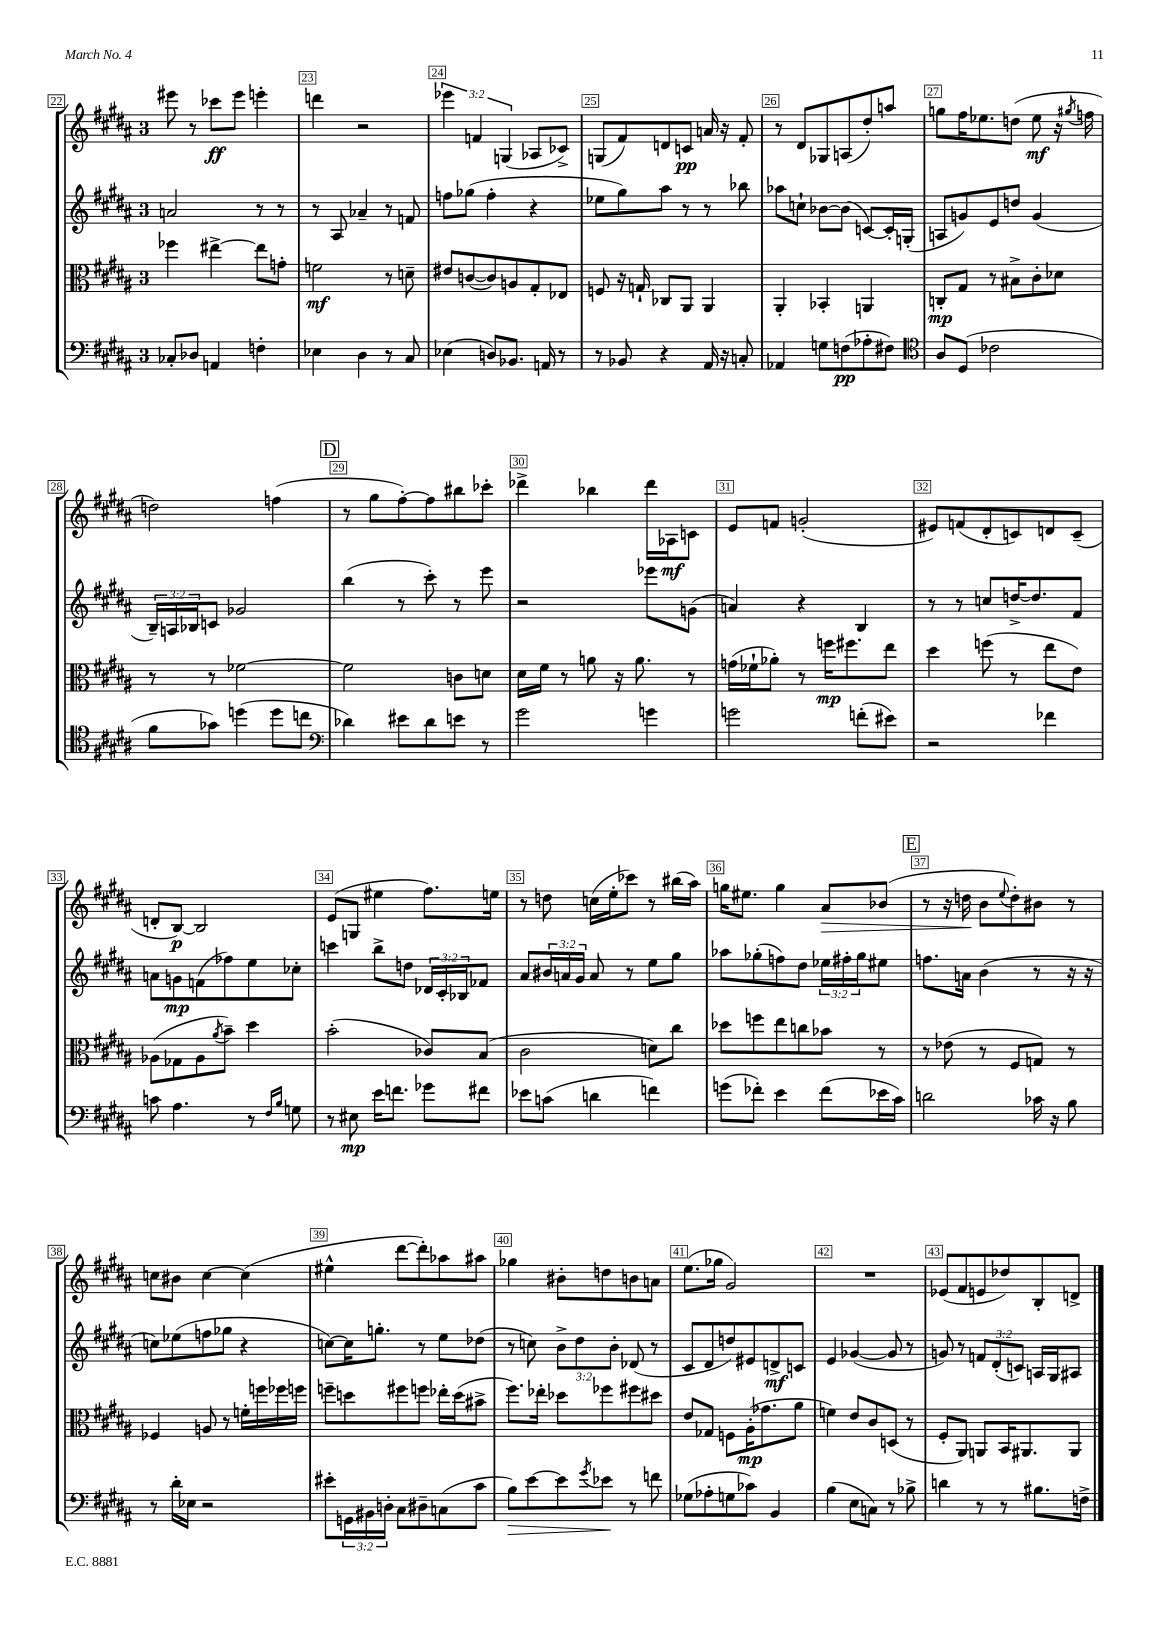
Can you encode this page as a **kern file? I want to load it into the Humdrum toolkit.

**kern	**kern	**kern	**kern
*staff4	*staff3	*staff2	*staff1
*clefF4	*clefC3	*clefG2	*clefG2
*k[f#c#g#d#a#]	*k[f#c#g#d#a#]	*k[f#c#g#d#a#]	*k[f#c#g#d#a#]
*M3/4	*M3/4	*M3/4	*M3/4
8C-'/L	4ff-\	2a/	8eee#\
8D-/J	.	.	8r
4AA/	[4ee#^\	.	8ccc-\L
.	.	.	8eee#\J
4F'\	8ee#\]L	8r	4eee'\
.	8g'\J	8r	.
=	=	=	=
4E-\	2f\	8r	4ddd\
.	.	8A#/	.
4D#\	.	4a-~/	2r
8r	8r	8r	.
8C#/	8d~\	8f/	.
=	=	=	=
(4E-\	8e#/L	8ff\L	6eee-\
.	([8c/	(8gg-\J	.
.	.	.	6f/
8D/L)	8c/])	4ff'\	.
.	.	.	(6G/
8.BB-/J	8A/	.	.
.	8G#'/	4r	8A-/L
16AA/	.	.	.
8r	8E-/J	.	8c-^/J)
=	=	=	=
8r	8F/	8ee-\L	(8G/L
8BB-/	16r	8gg#\)	8f#/)
.	16G`/	.	.
4r	8C-/L	8aa#\J	8d/
.	8AA#/J	8r	8c/J
16AA#/	4AA#/	8r	16a/
16r	.	.	16r
8C'/	.	8bb-\	8f#'/
=	=	=	=
4AA-/	4AA#'/	8aa-\L	8r
.	.	8cc`\J	8d#/L
8G\L	4BB-'/	[8b-\L	8G-/
(8F\	.	(8b-\]J	(8A/
8A-'\	4AA/	[8c/L)	8dd#'/)
8F#\J)	.	16c'/]L	8aa/J
.	.	(16G'/JJ	.
=	=	=	=
*clefC4	*	*	*
8A#/L	8C'/L	8A/L	8gg\L
(8D#/J	8G#/J	8g/)	16ff#\K
.	.	.	8.ee-\
2c-\	8r	8e/	.
.	8B#^\L	8dd/J	(8dd\J
.	8c#'\	(4g/	8ee-\
.	8d-\J	.	16r
.	.	.	8qgg#/
.	.	.	16ff\
=	=	=	=
8f#\L	8r	24B~/LL)	2dd\)
.	.	24A/	.
.	.	24B-/J	.
8g-\J)	8r	8c/J	.
(4dd\	[2f-\	2g-/	.
8dd\L	.	.	(4ff\
8cc\J	.	.	.
=	=	=	=
*clefF4	*	*	*
4d-\)	2f-\]	(4bb\	8r
.	.	.	8gg#\L
8e#\L	.	8r	[8ff#'\)
8d-\	.	8ccc#'\)	8ff#\]
8e\J	8c\L	8r	8bb#\
8r	8d\J	8eee\	8ccc-'\J
=	=	=	=
2g#\	16d#\LL	2r	4ddd-^\
.	16f#\JJ	.	.
.	8r	.	.
.	8a\	.	4bb-\
.	16r	.	.
.	8.a\	.	.
4g\	.	8eee-\L	16ddd-\LL
.	.	.	16A-\J
.	8r	(8g\J	8c\J
=	=	=	=
2g\	(16g\LL	4a/)	8e/L
.	16f-`\J	.	.
.	8a-'\J)	.	8f/J
.	8r	4r	(2g'/
.	16ff\LK	.	.
.	8.ff#\	.	.
(8f'\L	.	4B/	.
8e#\J)	8ee\J	.	.
=	=	=	=
2r	4dd#\	8r	8e#/L)
.	.	8r	(8f/
.	(8ff\	8cc/L	8d#'/
.	8r	[16dd^/K	8c/)
.	.	8.dd/]	.
4f-\	8ee\L	.	8d/
.	8e\J)	8f#/J	(8c~/J
=	=	=	=
8c\	(8A-\L	8a\L	8d'/L
4.A#\	8G-\	8g\	[8B/J)
.	8A-\	(8f\	2B/]
.	8qa#/	.	.
.	8b~\J)	8ff-\)	.
8r	4dd#\	8ee\	.
16qqF#/LL	.	.	.
16qqB/JJ	.	.	.
8G\	.	8cc-'\J	.
=	=	=	=
8r	(2b'\	4ccc\	(8e/L
8E#\	.	.	8G/J
16e\LK	.	8bb^\L	4ee#\
8.f\J	.	.	.
.	.	8dd\J	.
8g-\L	8c-/L)	24d-/LL	8.ff#\L)
.	.	24c#'/	.
.	.	24B-/J	.
8f#\J	(8B/J	8f-/J	.
.	.	.	16ee\Jk
=	=	=	=
8e-\L	2c#\	8a#/L	8r
(8c\J	.	24b#/L	8dd\
.	.	24a/	.
.	.	24g#/JJ	.
4d\	.	8a/	(16cc\LL
.	.	.	16ee'\J
.	.	8r	8ccc-\J)
4f\)	8d\L)	8ee\L	8r
.	8cc#\J	8gg#\J	(16bb#\LL
.	.	.	16aa#\JJ)
=	=	=	=
(8g\L	8dd-\L	8aa-\L	16gg\LK
.	.	.	8.ee#\J
8f-'\J)	8ff\	(8gg-'\	.
4e\	8ee\	8ff\)	4gg\
.	8cc\	8dd#\J	.
(8f-\L	8b-\J	24ee-\LL	8a#/L
.	.	24ff#'\	.
.	.	24gg-\J	.
16e-\L	8r	8ee#\J	(8b-/J
16c#\JJ)	.	.	.
=	=	=	=
2d\	8r	8.ff\L	8r
.	(8e-\	.	16r
.	.	16a\Jk	16dd\
.	8r	(4b\	8b\L
.	.	.	8qqee/
.	8F#/L	.	8dd'\)
16c-\	8G/J)	8r	8b#\J
16r	.	.	.
8B\	8r	16r	8r
.	.	16r	.
=	=	=	=
8r	4F-/	8cc\L)	8cc\L
16d#'\LL	.	(8ee-\	8b#\J
16E-\JJ	.	.	.
2r	8A/	8ff\	[4cc\
.	8r	8gg-\J	.
.	16f'\LL	4r	(4cc\]
.	16ff\	.	.
.	16ff-\	.	.
.	16ff\JJ	.	.
=	=	=	=
8e#'\L	8ff~\L	[8cc\L)	4ee#^^\
24GG\L	8dd\	16cc\]K	.
24BB#\	.	.	.
.	.	8.gg'\J	.
24D'\JJ	.	.	.
8C#\L	8ff#\	.	[8ddd#\L
8D#~\	8ff\J	8r	8ddd#'\])
(8C\	16ee-'\LL	8ee\L	8aa-\
.	(16dd\J	.	.
8c#\J	8b#^\J	(8dd-\J	8aa#\J
=	=	=	=
8B\L)	8.ff#\L)	8r	4gg-\
[8e\	.	8cc\)	.
.	16ee-'\Jk	.	.
8e\]	8dd-\L	12b^\L	8b#'\L
.	.	12dd#\	.
8qg#/	.	.	.
8e-\J	8ff-\	.	8dd\
.	.	12b'\J	.
8r	8ff#\	(8d-/	8b\
8f\	8dd#\J	8r	8a\J
=	=	=	=
(8G-\L	8e/L	8c#/L	(8.ee\L
8A-'\	8G-/J	8d#/	.
.	.	.	16gg-\Jk
8G\	8F\L	8dd/)	2g#/)
8c-\J)	(16A#'\K	8e#/	.
.	8.g-\	.	.
4BB/	.	8d^/	.
.	8a#\J	8c/J	.
=	=	=	=
(4B\	4f\)	4e/	2.r
8E\L	8e/L	([4g-/	.
8C\J)	8c#/	.	.
8r	(8D/J	8g-/]	.
8B-^\	8r	8r	.
=	=	=	=
4d\	8F#'/L	8g/)	(8e-/L
.	8AA#/J)	8r	8f#/
8r	8AA/L	12f/L	8e/
.	.	(12d#'/	.
8r	16BB/K	.	8dd-/)
.	.	12c/J)	.
.	8.AA#/	.	.
8.B#\L	.	16A/LL	8B'/
.	.	16G#/J	.
.	8AA#/J	8A#/J	8d^/J
16F^\Jk	.	.	.
==	==	==	==
*-	*-	*-	*-
